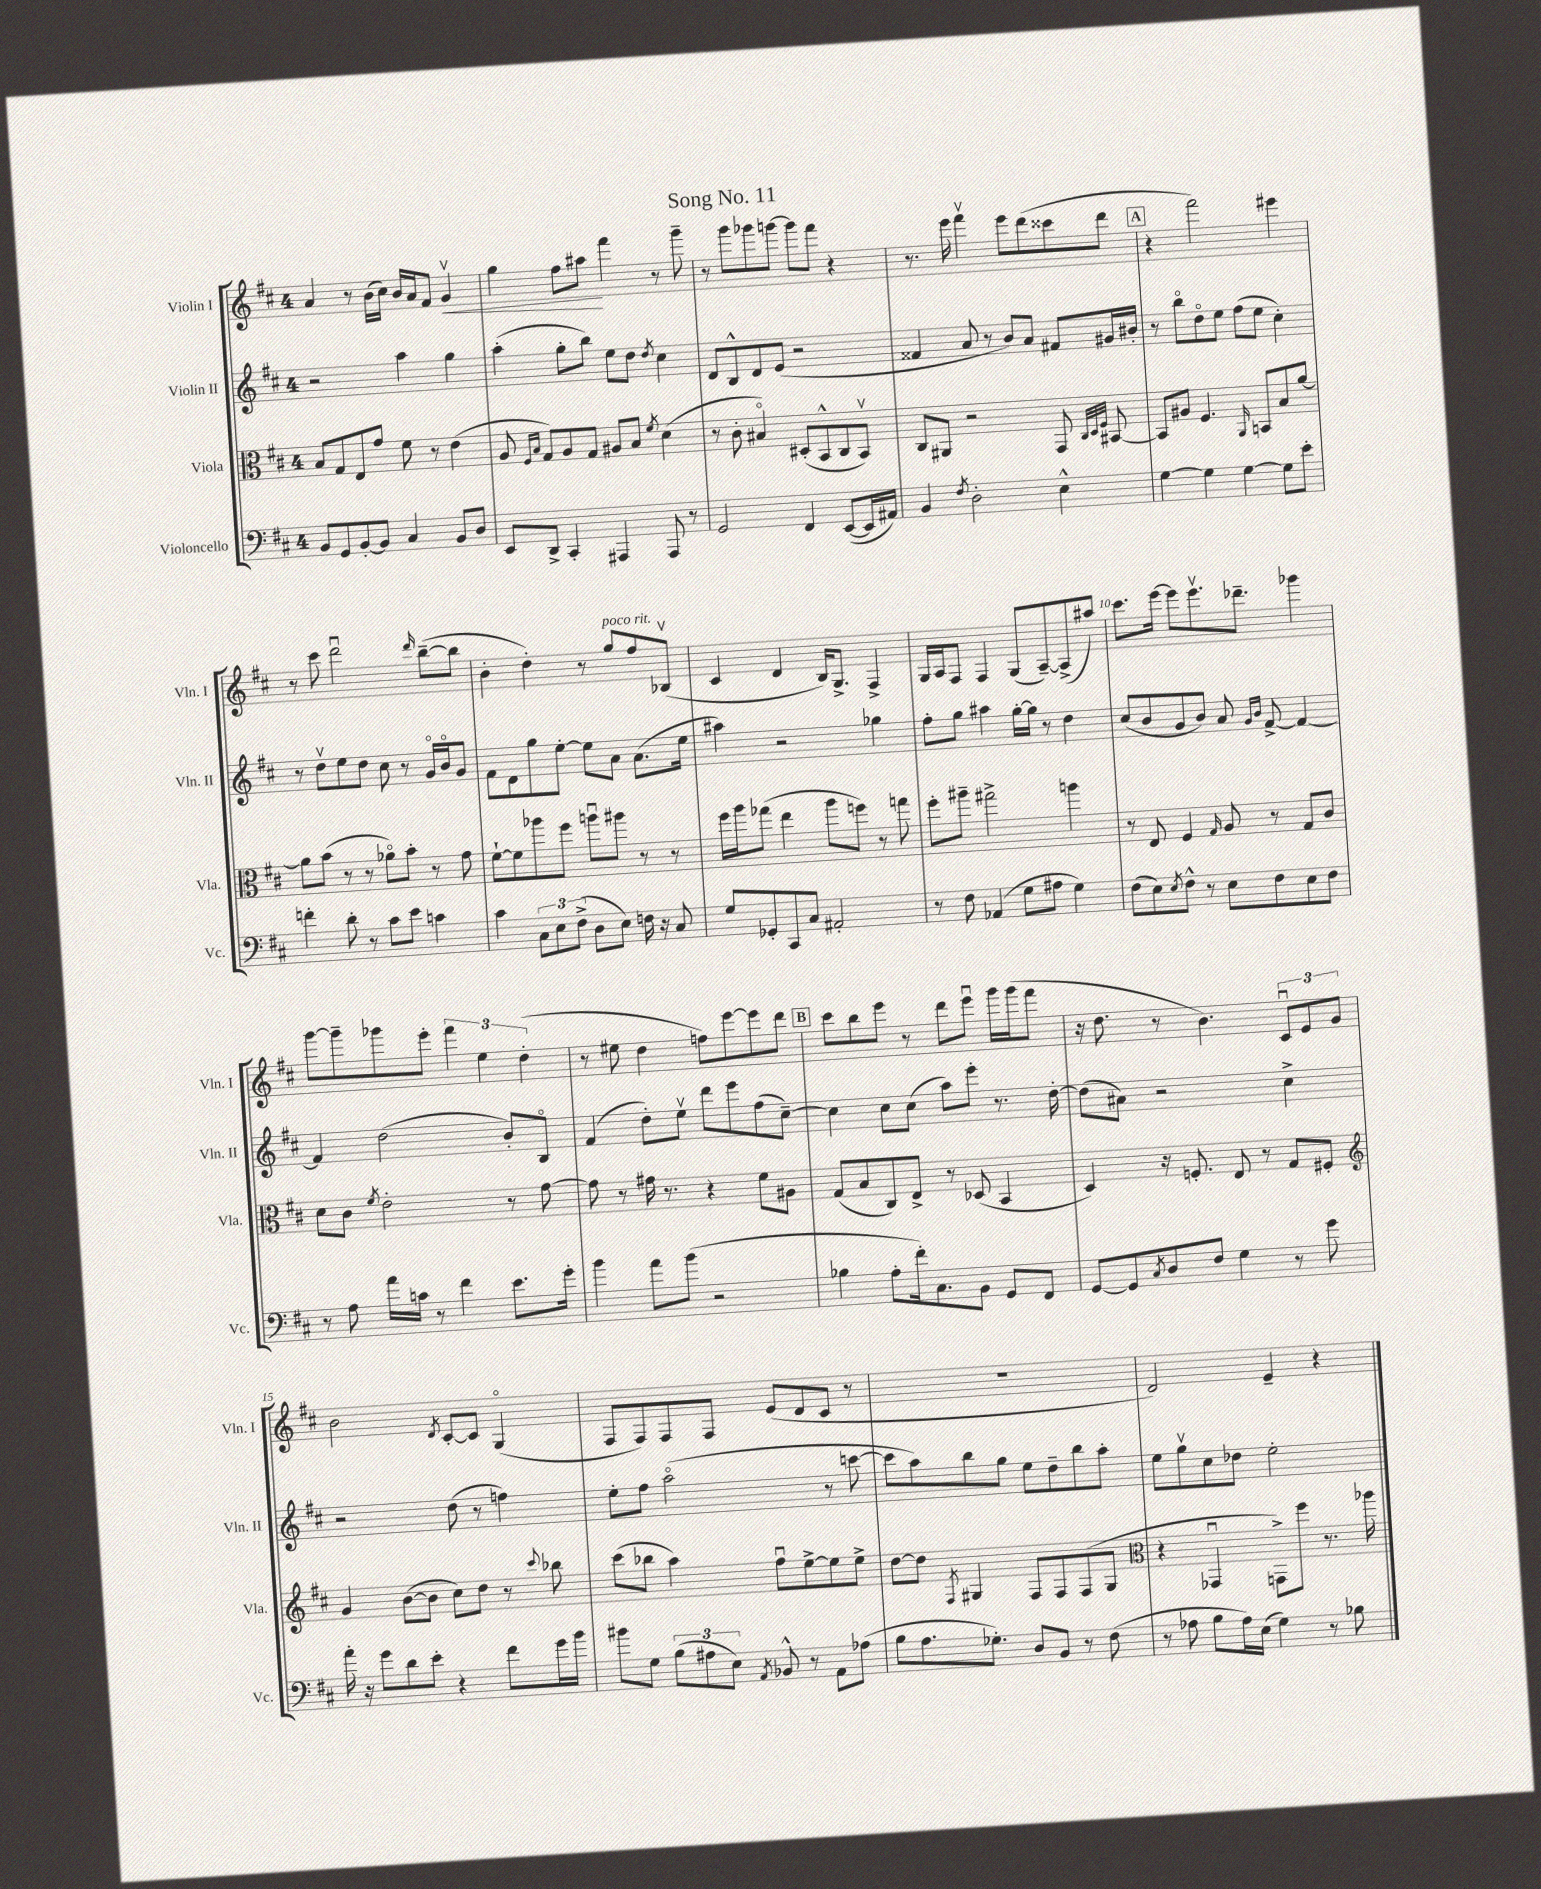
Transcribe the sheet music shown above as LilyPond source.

\header { title = "Song No. 11" }
<<
\new StaffGroup <<
\new Staff = "s0" \with { instrumentName = "Violin I" shortInstrumentName = "Vln. I" } {
    \clef treble \key d \major \once \override Staff.TimeSignature.style = #'single-digit \time 4/4
    a'4 r8 b'16( cis''16) b'16 a'16 fis'8 g'4\upbow\< |
    g''4 fis''8 ais''8\! fis'''4 r8 g'''8-- |
    r8 g'''8 ges'''8 g'''8~ g'''8 fis'''8 r4 |
    r8. e'''16 fis'''4\upbow e'''8 d'''8( cisis'''8 d'''8 |
    \mark \markup { \box "A" } r4 fis'''2) eis'''4 |
    r8 cis'''8 d'''2\downbow \grace { d'''16 } b''8~--( b''8 |
    b'4-. d''4-.) r8 g''8^\markup { \italic "poco rit." } fis''8 bes8\upbow( |
    cis'4 d'4 b16) g8.-> fis4-> |
    g16 a16 fis8 fis4 g8( a8~--) a8->( ais''8) |
    cis'''8. e'''16~ e'''8 e'''8.\upbow des'''8.-- ges'''4 |
    g'''8~ g'''8-- ges'''8 e'''8-. \tuplet 3/2 { fis'''4 e''4 d''4-.( } |
    r8 eis''8 d''4 f''8) e'''8~ e'''8 d'''8 |
    \mark \markup { \box "B" } cis'''8 b''8 e'''8 r8 d'''8 e'''8\downbow g'''16 g'''16( fis'''8 |
    r16 d''8. r8 b'4.) \tuplet 3/2 { cis'8\downbow e'8 g'8 } |
    b'2 \acciaccatura { d'8 } cis'8~-. cis'8 g4\flageolet( |
    fis8 fis8) fis8 fis8 e'8( d'8 cis'8 r8 |
    R1 |
    d'2) e'4-- r4 \bar "|." |
}
\new Staff = "s1" \with { instrumentName = "Violin II" shortInstrumentName = "Vln. II" } {
    \clef treble \key d \major \once \override Staff.TimeSignature.style = #'single-digit \time 4/4
    r2 a''4 g''4 |
    a''4-.( g''8-. b''8) e''8 d''8 \acciaccatura { d''8 } cis''4 |
    d'8 b8-^ d'8 e'8( r2 |
    fisis'4 a'8 r8 b'8) a'8 fis'8 gis'16 bis'16-. |
    \mark \markup { \box "A" } r8 b''8\flageolet d''8\flageolet e''8 fis''8( e''8 cis''4-.) |
    r8 d''8\upbow e''8 d''8 cis''8 r8 g'16\flageolet b'16\flageolet g'8 |
    fis'8 d'8 g''8 e''8~-. e''8 a'8 a'8.( e''16 |
    ais''4) r2 ges''4 |
    fis''8-. g''8 ais''4 g''16~-. g''16 r8 d''4 |
    cis''8( b'8 g'8 b'8) a'8 \grace { g'16 b'16 } fis'8~-> fis'4~ |
    fis'4 d''2( b'8-.) b8\flageolet |
    fis'4( d''8-.) e''8\upbow d'''8 e'''8 fis''8( cis''8~--) |
    \mark \markup { \box "B" } cis''4 cis''8 cis''8( a''8) e'''8-. r8. d''16~-. |
    d''8( ais'8) r2 cis''4-> |
    r2 d''8( r8 f''4) |
    e''8-. fis''8 a''2\flageolet( r8 c'''8~ |
    c'''8 a''8) b''8 g''8 e''8 d''8-- b''8 a''8-. |
    e''8 g''8\upbow cis''8 des''8 e''2-. \bar "|." |
}
\new Staff = "s2" \with { instrumentName = "Viola" shortInstrumentName = "Vla." } {
    \clef alto \key d \major \once \override Staff.TimeSignature.style = #'single-digit \time 4/4
    b8 g8 e8 g'8 fis'8 r8 e'4( |
    a8 \grace { fis16 b16 } g8) a8 g8 ais8 b8 \acciaccatura { fis'8 } d'4( |
    r8 cis'8-. bis4\flageolet) dis8-.( b,8-^ cis8 b,8\upbow) |
    cis8 ais,8 r2 g,8 \grace { cis32 d32 fis32 } bis,8~ |
    \mark \markup { \box "A" } bis,8 ais8 fis4. \grace { a,16 } b,8 b8 a'8~ |
    a'8 b'8( r8 r8 aes'8\flageolet) b'8-. r8 g'8 |
    fis'8~-! fis'8 aes''8 fis''8 a''8\downbow ais''8 r8 r8 |
    fis''16 a''16 ges''8( e''4 a''8 f''8) r8 g''8 |
    fis''8-. ais''8-- gis''2-> a''4 |
    r8 e8 fis4 \grace { g16 } a8 r8 g8 cis'8 |
    d'8 cis'8 \acciaccatura { fis'8 } e'2-. r8 g'8~ |
    g'8 r8 gis'16 r8. r4 fis'8 ais8 |
    \mark \markup { \box "B" } g8( b8 cis8) e8-> r8 des8( b,4 |
    d4) r16 f8.-. e8 r8 g8 fis8-. |
    \clef treble g'4 b'8~( b'8 cis''8) d''8 r8 \appoggiatura { cis'''8 } bes''8 |
    cis'''8( bes''8 a''4) fis''8\downbow e''8~-> e''8 e''8-> |
    d''8~ d''8 \acciaccatura { fis8 } gis4 fis8 fis8 fis8( gis8 |
    \clef alto r4 ges,4\downbow g,8->) fis''8 r8. aes''16 \bar "|." |
}
\new Staff = "s3" \with { instrumentName = "Violoncello" shortInstrumentName = "Vc." } {
    \clef bass \key d \major \once \override Staff.TimeSignature.style = #'single-digit \time 4/4
    b,8 g,8 b,8~-. b,8 cis4 b,8 d8 |
    e,8 d,8-> cis,4-. ais,,4 ais,,8 r8 |
    g,2 fis,4 e,8~( e,16 ais,16) |
    b,4 \acciaccatura { fis8 } d2-. e4-^ |
    \mark \markup { \box "A" } g4~ g4 g4~ g8 e'8-. |
    f'4-. d'8-. r8 cis'8 e'8 c'4 |
    cis'4 \tuplet 3/2 { cis8 e8 fis8->( } d8 e8) f16 r16 cis8 |
    g8 ges,8-. cis,8 cis8 ais,2-. |
    r8 fis8 aes,4( g8 ais8 g4) |
    fis8( e8) \acciaccatura { e8 } fis8-^ r8 e8 fis8 e8 fis8 |
    r8 a8 a'16 c'16 r8 fis'4 e'8. g'16-. |
    b'4 a'8 b'8( r2 |
    \mark \markup { \box "B" } bes4 a8-. fis'16-.) cis8. b,8 g,8 fis,8 |
    g,8~ g,8 \acciaccatura { cis8 } d8 fis8 g4 r8 g'8 |
    a'16-. r16 g'8 d'8 e'8-. r4 fis'8 g'16 b'16 |
    bis'8 g8 \tuplet 3/2 { b8( ais8 e8) } \acciaccatura { a,8 } bes,8-^ r8 a,8 aes8( |
    b8 a8. ges8.-.) d8 b,8 r8 fis8( |
    r8 aes8 b8 aes16) e16( g4) r8 bes8 \bar "|." |
}
>>
>>
\layout { \context { \Score \override BarNumber.break-visibility = ##(#f #t #t) barNumberVisibility = #(every-nth-bar-number-visible 5) } }
